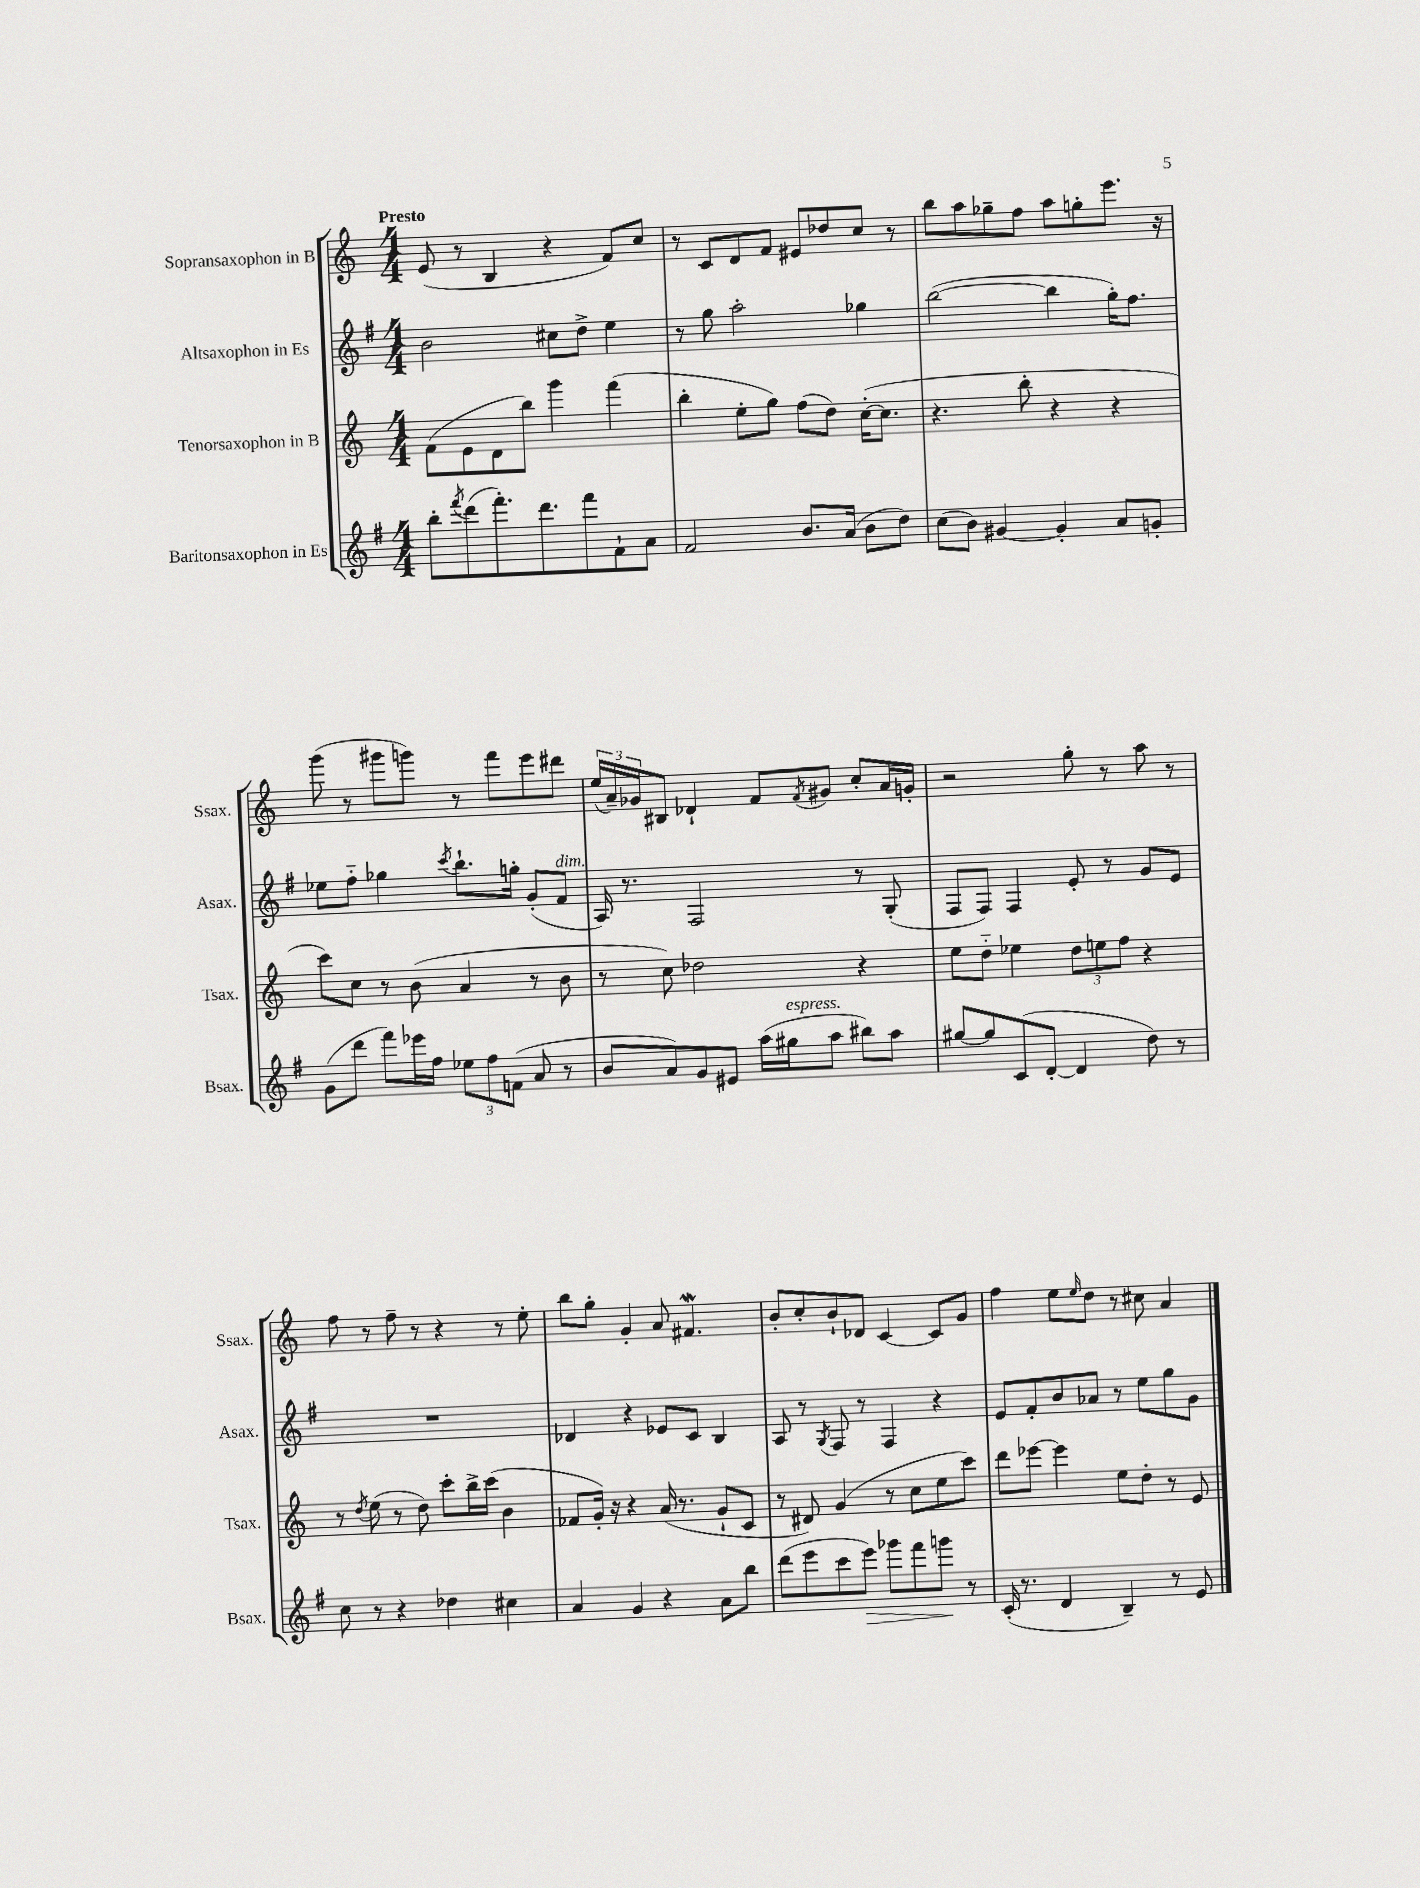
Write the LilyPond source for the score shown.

<<
\new StaffGroup <<
\new Staff = "s0" \with { instrumentName = "Sopransaxophon in B" shortInstrumentName = "Ssax." } {
    \clef treble \key c \major \numericTimeSignature \time 4/4 \tempo "Presto"
    e'8( r8 b4 r4 f'8) c''8 |
    r8 c'8 d'8 f'8 eis'8 des''8 c''8 r8 |
    b''8 a''8 ges''8-- f''8 a''8 g''8-. e'''8. r16 |
    g'''8( r8 gis'''8 g'''8) r8 f'''8 e'''8 dis'''8 |
    \tuplet 3/2 { e''16( a'16--) ges'16 } bis8 des'4-! f'8 \acciaccatura { f'8 } gis'8 c''8-. a'16 g'16-. |
    r2 g''8-. r8 a''8 r8 |
    f''8 r8 f''8-- r8 r4 r8 e''8-. |
    b''8 g''8-. g'4-. a'8 fis'4.\mordent |
    b'8-. c''8-. b'8-! des'8 c'4~ c'8 g'8 |
    f''4 e''8 \grace { e''16 } d''8 r8 cis''8 a'4 \bar "|." |
}
\new Staff = "s1" \with { instrumentName = "Altsaxophon in Es" shortInstrumentName = "Asax." } {
    \clef treble \key g \major \numericTimeSignature \time 4/4
    b'2 cis''8 d''8-> e''4 |
    r8 g''8 a''2-. ges''4 |
    b''2~( b''4 g''16-.) fis''8. |
    ees''8 fis''8-_ ges''4 \acciaccatura { c'''8 } b''8.-! g''16-. g'8-.( fis'8^\markup { \italic "dim." } |
    a16) r8. fis2 r8 g8-.( |
    fis8 fis8) fis4 e'8-. r8 g'8 e'8 |
    R1 |
    des'4 r4 ees'8 c'8 b4 |
    a8 r8 \acciaccatura { g8 } fis8 r8 fis4 r4 |
    e'8 fis'8-. b'8 aes'8 r8 e''8 g''8 g'8 \bar "|." |
}
\new Staff = "s2" \with { instrumentName = "Tenorsaxophon in B" shortInstrumentName = "Tsax." } {
    \clef treble \key c \major \numericTimeSignature \time 4/4
    f'8( e'8 d'8 b''8) g'''4 f'''4( |
    b''4-. e''8-. g''8) f''8( d''8) c''16~-.( c''8. |
    r4. b''8-. r4 r4 |
    c'''8) c''8 r8 b'8( a'4 r8 b'8 |
    r8 c''8) des''2 r4 |
    e''8 d''8-_ ees''4 \tuplet 3/2 { d''8 e''8 f''8 } r4 |
    r8 \acciaccatura { d''8 } e''8( r8 d''8) c'''8-. b''16-> c'''16( b'4 |
    fes'8 g'16-.) r16 r4 a'16( r8. g'8-! c'8 |
    r8 dis'8) g'4( r8 c''8 e''8 c'''8) |
    d'''8 ees'''8~ ees'''4 e''8 d''8-. r8 e'8 \bar "|." |
}
\new Staff = "s3" \with { instrumentName = "Baritonsaxophon in Es" shortInstrumentName = "Bsax." } {
    \clef treble \key g \major \numericTimeSignature \time 4/4
    b''8-. \acciaccatura { fis'''8 } d'''8( fis'''8.-.) d'''8. fis'''8 fis'8-! a'8 |
    fis'2 b'8. a'16( b'8 d''8) |
    c''8( b'8) gis'4~ gis'4-. a'8 g'8-. |
    g'8( d'''8 fis'''8) ees'''16 fis''16 \tuplet 3/2 { ees''8 fis''8 f'8( } a'8 r8 |
    b'8 a'8) g'8 eis'8 a''16( gis''16^\markup { \italic "espress." } a''8 bis''8) a''8 |
    gis''8~ gis''8 c'8( d'8~-. d'4 d''8) r8 |
    c''8 r8 r4 des''4 cis''4 |
    a'4 g'4 r4 a'8 b''8 |
    d'''8( e'''8 c'''8 e'''8\>) ges'''8 fis'''8 g'''8\! r8 |
    c'16-.( r8. d'4 b4--) r8 e'8 \bar "|." |
}
>>
>>
\layout { \context { \Score \remove "Bar_number_engraver" } }
